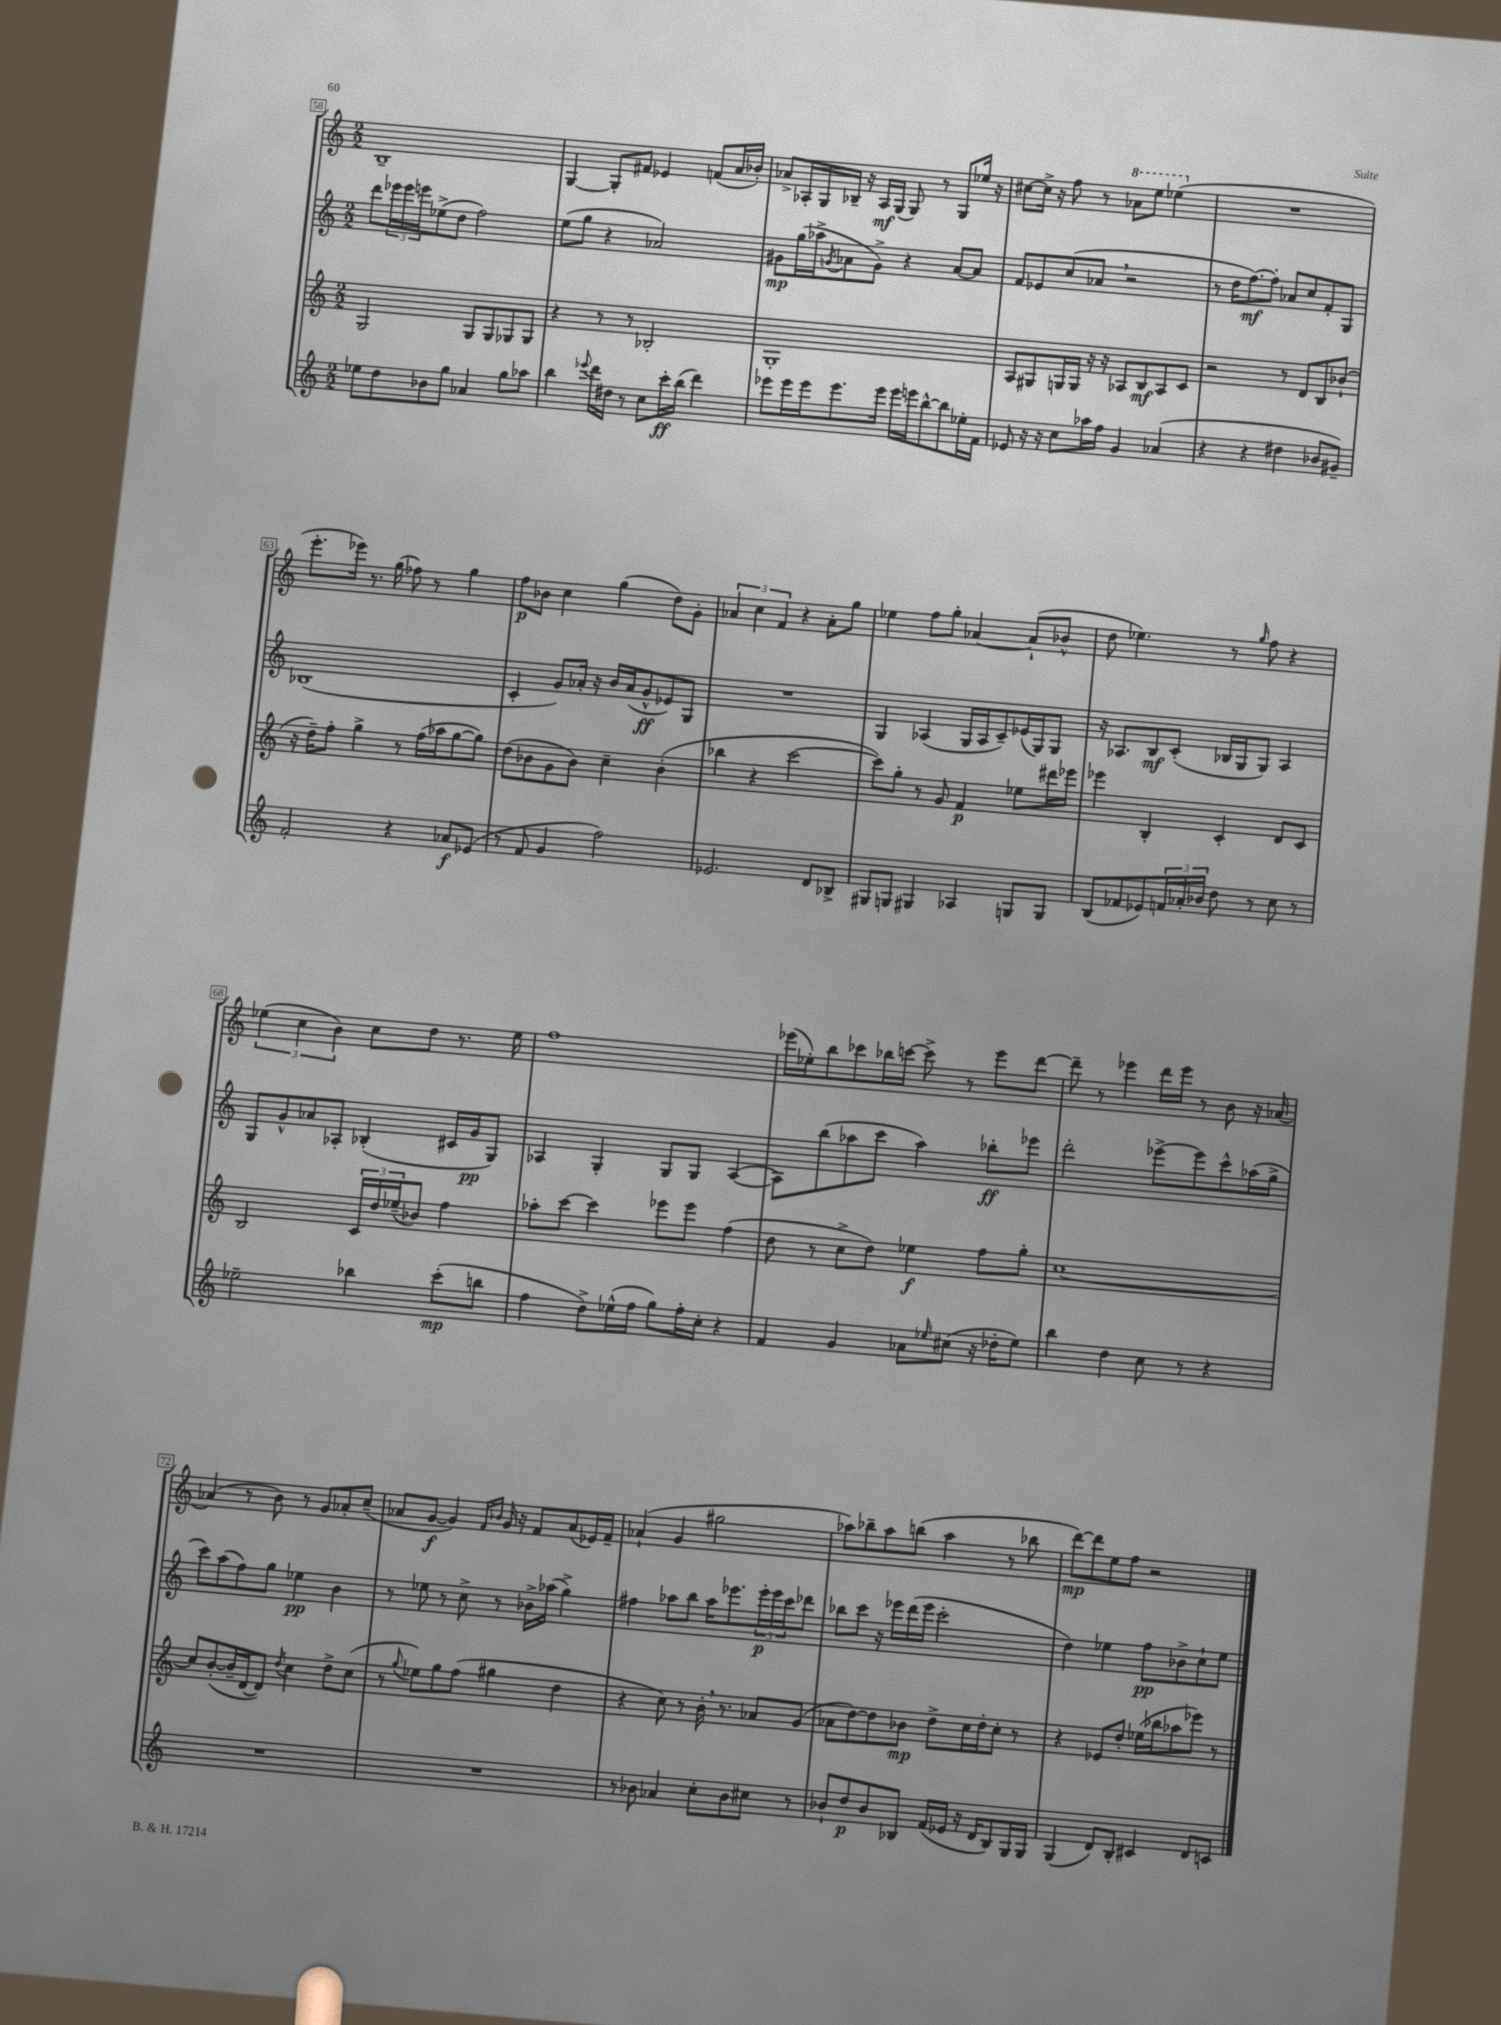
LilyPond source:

<<
\new StaffGroup <<
\new Staff = "s0" {
    \clef treble \key c \major \numericTimeSignature \time 2/2
    b1-- |
    g4~ g8-. fis'8 ees'4 f'8( a'16 bes'16-.) |
    aes'8-> aes16-. g16 bes16-- r16 aes16\mf g16( g8) r8 g8 ees''16 r16 |
    cis''8~ cis''16-> r16 f''8 r8 \ottava #1 aes''8 e'''8 ees'''4( \ottava #0 |
    R1 |
    e'''8.-. ees'''16) r8. g''16( fes''8) r8 g''4 |
    f''8\p bes'8 c''4 g''4( d''8) g'8-. |
    \tuplet 3/2 { aes'4 c''4 f'4 } r4 aes'8-. g''8 |
    ees''4 f''8 g''8-. aes'4~ aes'8-!( bes'8-^ |
    d''8 ees''4.) r8 \grace { g''16 } f''8 r4 |
    \tuplet 3/2 { ees''4( c''4 b'4) } c''8 d''8 r8. ees''16 |
    f''1 |
    ees'''16( ees''16-.) b''8 ces'''8 bes''16 c'''16~ c'''8-> r8 ees'''8 d'''8~ |
    d'''8-- r8 ees'''4 d'''16 ees'''16 r8 b'8 r16 aes'16~ |
    aes'4( r8 b'8) r8 g'8 aes'8-. c''8--( |
    aes'8 g'8~\f g'4) \grace { f'16 bes'16 } g'16 r16 f'8 aes'8( ees'16) f'16-- |
    aes'4-!( g'4 gis''2 |
    aes''8) bes''8-- aes''8 b''8( aes''4 r8 bes''8 |
    d'''8~\mp) d'''8 e''8 f''8 r2 \bar "|." |
}
\new Staff = "s1" {
    \clef treble \key c \major \numericTimeSignature \time 2/2
    d'''8 \tuplet 3/2 { ees'''16 ees'''16 e'''16 } ees''8->( d''8 f''2) |
    e''8( g''8 r4 aes'2) |
    gis'8\mp g''16( aes''16-> \acciaccatura { g'8 } aes'8 g'8->) r4 aes'8~ aes'8 |
    f'8 ees'8 c''8( aes'8 \breathe r2 |
    r8 d''16 f''8.~\mf) f''8-. aes'8 c''8 f'8-. g8 |
    bes1( |
    c'4-. g'8) aes'16-. r16 b'16 aes'16( g'8-^\ff ees'8) g8 |
    R1 |
    g4 aes4( g16 aes16 c'8--) ees'16( g16) g8 |
    r16 aes8. b8\mf c'8-.( bes16 g16 g8) aes4 |
    g8 g'8-^ aes'8 aes8-. bes4-.( cis'16 g'16\pp g8) |
    aes4 g4-. g8 g8 aes4~( |
    aes8) b''8( aes''8 c'''8 aes''4) bes''8-.\ff ees'''8 |
    d'''2-. ees'''8~-> ees'''8 c'''8-^ aes''16( g''16-> |
    c'''8) a''8( f''8) g''8 ees''4\pp b'4 |
    r8 ees''8 r8 c''8-> r8 bes'16-> aes''16( g''4->) |
    fis''4 aes''8 b''8 aes''16 ees'''8. \tuplet 3/2 { ees'''16-.\p ees'''16 c'''16 } des'''8 |
    bes''8 c'''8 r16 ees'''16 d'''16( ees'''16 c'''2-. |
    d''4) ees''4 f''8\pp bes'8-> c''8-! ees''8 \bar "|." |
}
\new Staff = "s2" {
    \clef treble \key c \major \numericTimeSignature \time 2/2
    g2 g8 g8 ges8 ges8 |
    r4 r8 r8 bes2-. |
    g1-. |
    a8 gis8 g16 g16 r16 r16 aes8 b8\mf aes8 c'8 |
    r2 r8 d'8 b8 bes'8-!( |
    r16 d''16--) f''8-. g''4-> r8 f''16( aes''16 g''8~ g''8) |
    d''8( bes'8 g'8 bes'8) c''4-- bes'4-.( |
    bes''4 r4 c'''2~ |
    c'''8) g''8-. r8 g'8 f'4\p ees''8 dis'''16 ees'''16 |
    ees'''4 b4-. c'4-. d'8 c'8 |
    b2 \tuplet 3/2 { c'16 d''16 ees''16--( } bes'8) f''4 |
    aes''8-. c'''8~ c'''4 ees'''8 ees'''8 f''4( |
    d''8 r8 c''8-> d''8) ees''4\f f''8 g''8-. |
    c''1~ |
    c''8 b'8~-.( b'16-- d'16~ d'8) \acciaccatura { d''8 } c''4 d''8-> c''8( |
    r8 \appoggiatura { g''8 } ees''8) g''8 f''8( gis''4 d''4 |
    r4 c''8) r8 b'16-. \breathe r8. aes'8 g'8( |
    aes'8 d''8~) d''8 bes'8\mp d''8-> c''16 d''16-. c''8-. r8 |
    r4 ees'8 d''8-. ees''16( bes''16 aes''8 ees'''8) r8 \bar "|." |
}
\new Staff = "s3" {
    \clef treble \key c \major \numericTimeSignature \time 2/2
    ees''8 d''8 bes'8 g''8 aes'4 g''8 aes''8 |
    b''4 \appoggiatura { ees'''8 } d'''16 dis''16 r8 c''8 c'''16-.\ff b''16( d'''4) |
    ees'''8 ees'''16 ees'''16 ees'''8. ees'''16 ees'''16 e'''16 b''8~-^ b''8 ees''16-. f'16 |
    ees'8 r16 r16 c''8 aes''16 f''16 g'4 aes'4( |
    r4 r4 dis''4 bes'8 gis'8--) |
    f'2-. r4 aes'8\f ees'8( |
    r8 f'8 g'4 f''2) |
    ees'2. d'8 bes8-> |
    gis8 g8 gis4 aes4 g8 g8 |
    b8( fes'8 ees'8) \tuplet 3/2 { f'16 aes'16-. bes'16 } d''8 r8 c''8 r8 |
    ees''2-- bes''4 c'''8-.\mp( b''8 |
    f''4 d''8->) ees''16-^( f''16 g''8) f''16-. c''16-. r4 |
    f'4 g'4 aes'8 \grace { ees''16 } cis''8( r16 des''16-. ees''8) |
    b''4 d''4 c''8 r8 r4 |
    R1 |
    R1 |
    r8 bes'8 aes'4 c''8-. bes'8 cis''8 r8 |
    bes'8-! d''8\p bes'8 bes8 f'16( ees'16 r16 d'16 bes8) g16 g16 |
    g4( d'8) b8-. cis'4 d'8 c'8 \bar "|." |
}
>>
>>
\layout { \context { \Score currentBarNumber = #58 \override BarNumber.stencil = #(make-stencil-boxer 0.1 0.3 ly:text-interface::print) } }
